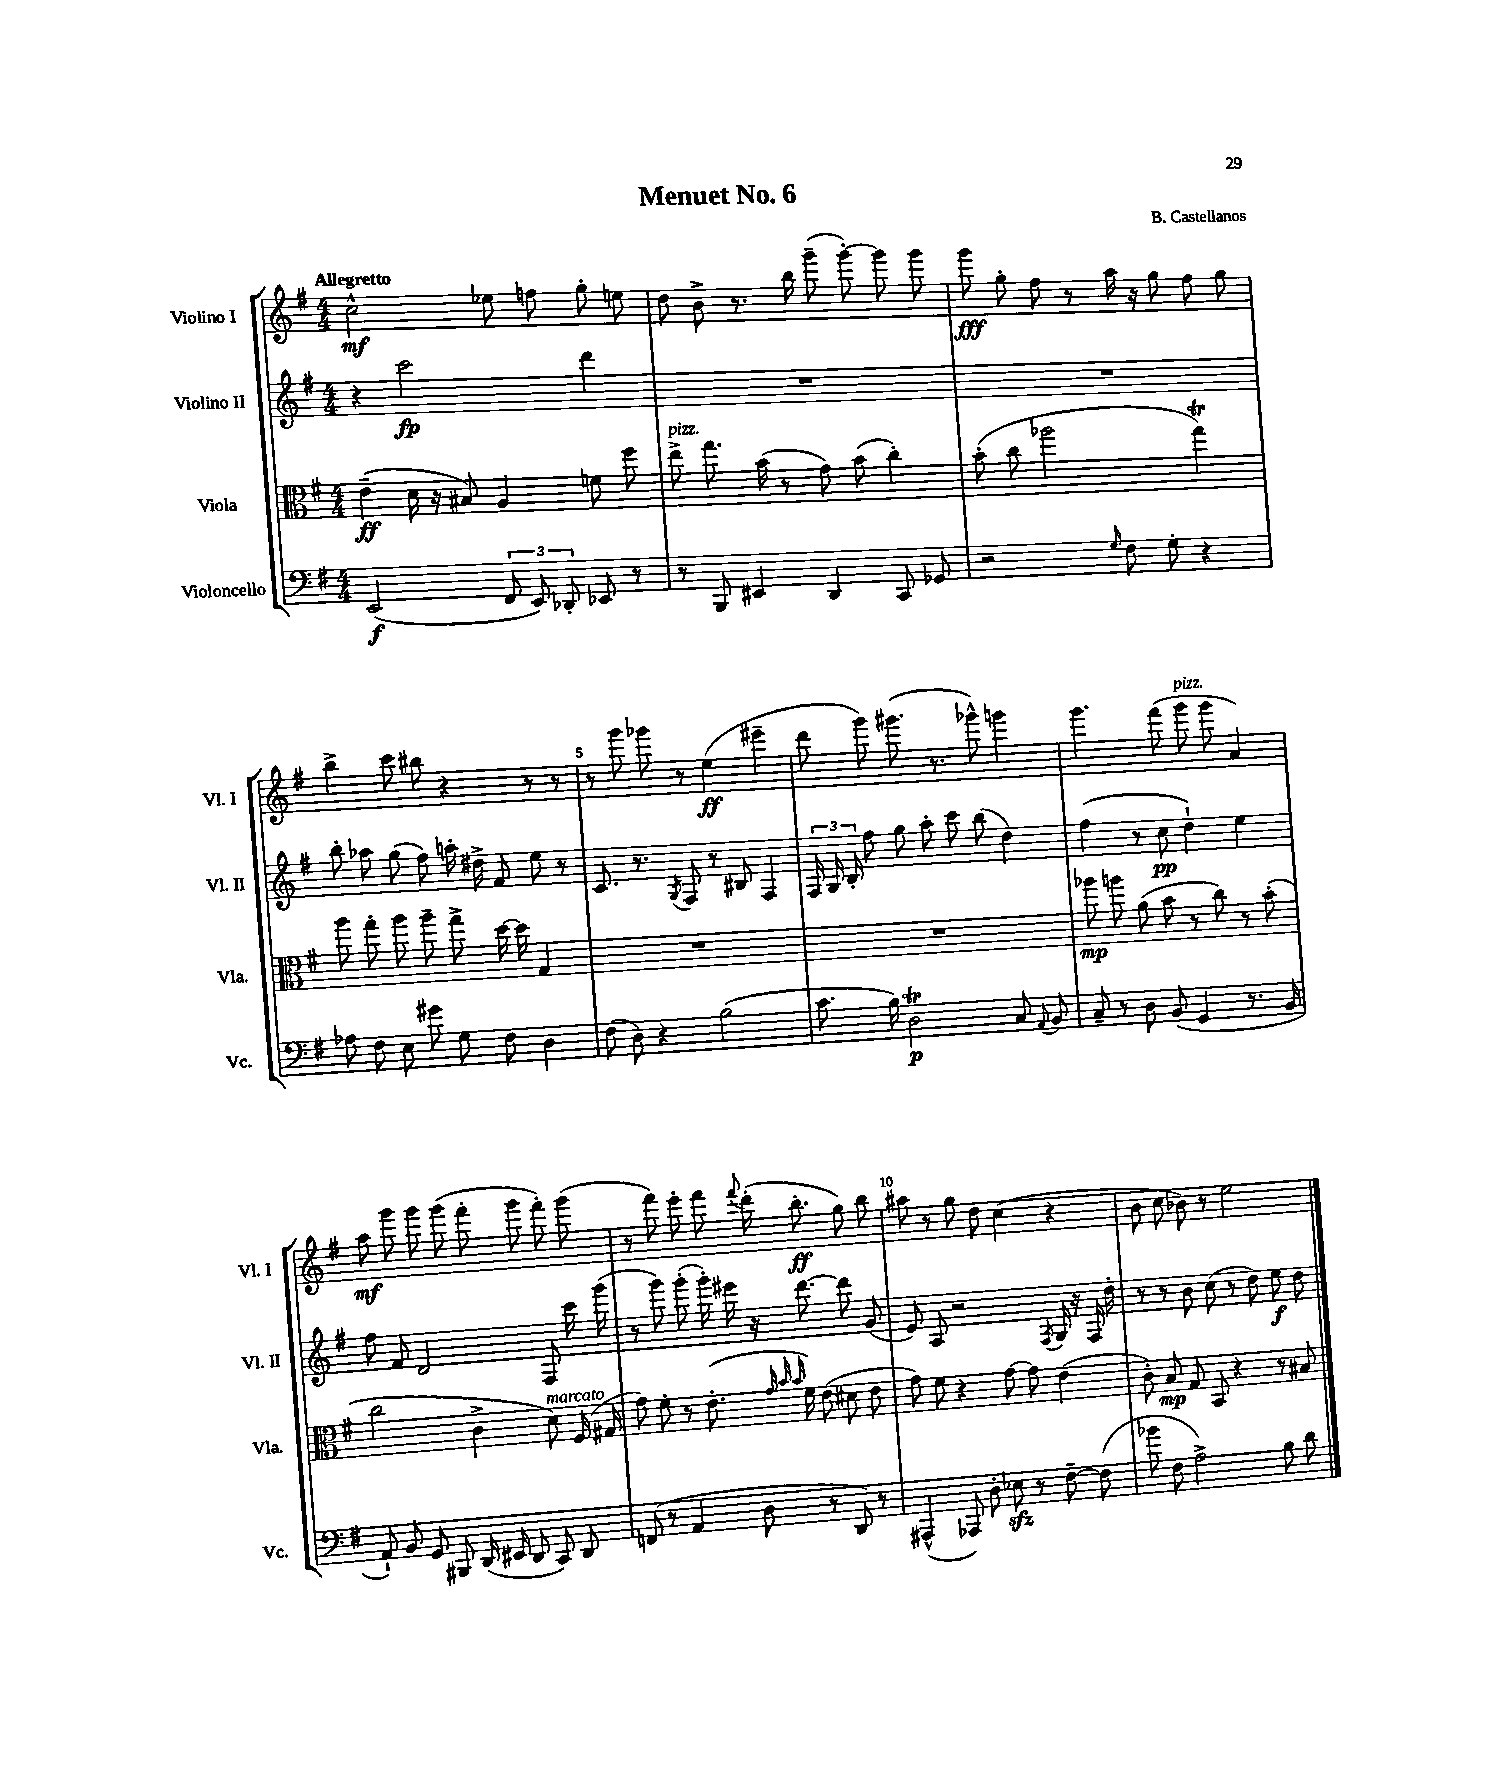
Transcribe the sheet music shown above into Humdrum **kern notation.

**kern	**kern	**kern	**kern
*staff4	*staff3	*staff2	*staff1
*clefF4	*clefC3	*clefG2	*clefG2
*k[f#]	*k[f#]	*k[f#]	*k[f#]
*M4/4	*M4/4	*M4/4	*M4/4
(2EE/	(4e~\	4r	2cc^^\
.	16d\	2ccc\	.
.	16r	.	.
.	8B#/)	.	.
12FF#/	4A/	.	8ee-\
12EE/)	.	.	.
.	.	.	8ff\
12DD-'/	.	.	.
8EE-/	8f\	4ddd\	8gg'\
8r	8ff#\	.	8ee\
=	=	=	=
8r	8ee^\	1r	8dd\
8BBB/	8.gg\	.	8b^\
4EE#/	.	.	8.r
.	(16b\	.	.
.	8r	.	.
.	.	.	16bb\
4DD/	8g\)	.	(8ggg~\
.	(8b\	.	[8ggg'\)
8CC/	4cc'\)	.	8ggg\]
8GG-/	.	.	8ggg\
=	=	=	=
2r	(8b'\	1r	8ggg\
.	8cc\	.	8gg'\
.	2aa-\	.	8ff#\
.	.	.	8r
16qqG/	.	.	.
8F#\	.	.	16aa\
.	.	.	16r
8G'\	.	.	8gg\
4r	4gg\)	.	8ff#\
.	.	.	8gg\
=	=	=	=
8A-\	8aa\	8bb'\	4bb^\
8F#\	8gg'\	8aa-\	.
8E\	8aa\	(8gg\	8ccc\
8g#\	8aa~\	8ff#\)	8bb#\
8G\	8gg^\	16aa'\	4r
.	.	16dd#^\	.
8F#\	[16dd\	8f#/	.
.	16dd\]	.	.
4D\	4G/	8ee\	8r
.	.	8r	8r
=	=	=	=
(8F#\	1r	8.c/	8r
8D\)	.	.	8ggg\
.	.	8.r	.
4r	.	.	8ggg-\
.	.	8qG/	.
.	.	8F#/	8r
(2B\	.	8r	(4ee\
.	.	8B#/	.
.	.	4F#/	4eee#~\
=	=	=	=
8.c\	1r	24F#/	8ddd\
.	.	24G/	.
.	.	24B'/	.
.	.	8ff#\	8ggg\)
16B\)	.	.	.
2D\	.	8gg\	(8.ggg#\
.	.	8aa'\	.
.	.	.	8.r
.	.	8ccc\	.
.	.	(8bb\	8ggg-^^\)
8C/	.	4dd\)	4ggg\
8qqAA/	.	.	.
8BB/	.	.	.
=	=	=	=
8C~/	8aa-\	(4ff#\	4.ggg\
8r	8aa\	.	.
8D\	(8a\	8r	.
(8BB/	8b\	8cc\	(8fff#\
4GG/	8r	4dd`\)	8ggg\
.	8cc\)	.	8ggg\
8.r	8r	4ee\	4a/)
.	(8b'\	.	.
16BB/	.	.	.
=	=	=	=
8AA`/)	2cc\	8ff#\	8aa\
8BB/	.	8f#/	8ggg\
8GG/	.	2d/	8ggg\
8BBB#/	.	.	(8ggg\
(16DD/	4c^\	.	8fff#'\
16EE#/	.	.	.
8DD/	.	.	8ggg\
8CC/)	8d\)	8F#/	8fff#'\)
8DD/	(16F#/	16ccc\	(8ggg\
.	16G#/	(16ggg\	.
=	=	=	=
(8FF/	8g\)	8r	8r
8r	8f#'\	8ggg\)	8fff#\)
4AA/	8r	(8ggg'\	8eee'\
.	(8.e'\	16ggg'\)	8fff#\
.	.	16eee#\	.
.	.	.	8qqfff#/
8D\	.	16r	(16ddd'\
.	32qqg/	.	.
.	32qqb/	.	.
.	32qqb/	.	.
.	16f#\)	[8.ddd\	8.bb'\
8r	(8e\	.	.
8DD/)	8d#\	8ddd\]	8gg\)
8r	8e\	(8g/	8bb\
=	=	=	=
(4AAA#^^/	8g\)	8e/)	8aa#\
.	8f#\	8A/	8r
8AAA-/)	4r	2r	8gg\
8D'\	.	.	8dd\
8E-\	[8g\	.	(4cc\
8r	8g\]	.	.
.	.	8qF#/	.
[8F#~\	(4e\	16G/	4r
.	.	16r	.
(8F#\]	.	16F#/	.
.	.	16dd'\	.
=	=	=	=
8b-\	8c'\)	8r	8b\
8F#\	8B/	8r	8cc\
2A^\)	8G/	8b\	8b-\)
.	8BB/	(8cc\	8r
.	4r	8r	2ee\
.	.	8dd\)	.
8B\	8r	8ee\	.
8d\	8B#/	8dd\	.
==	==	==	==
*-	*-	*-	*-
